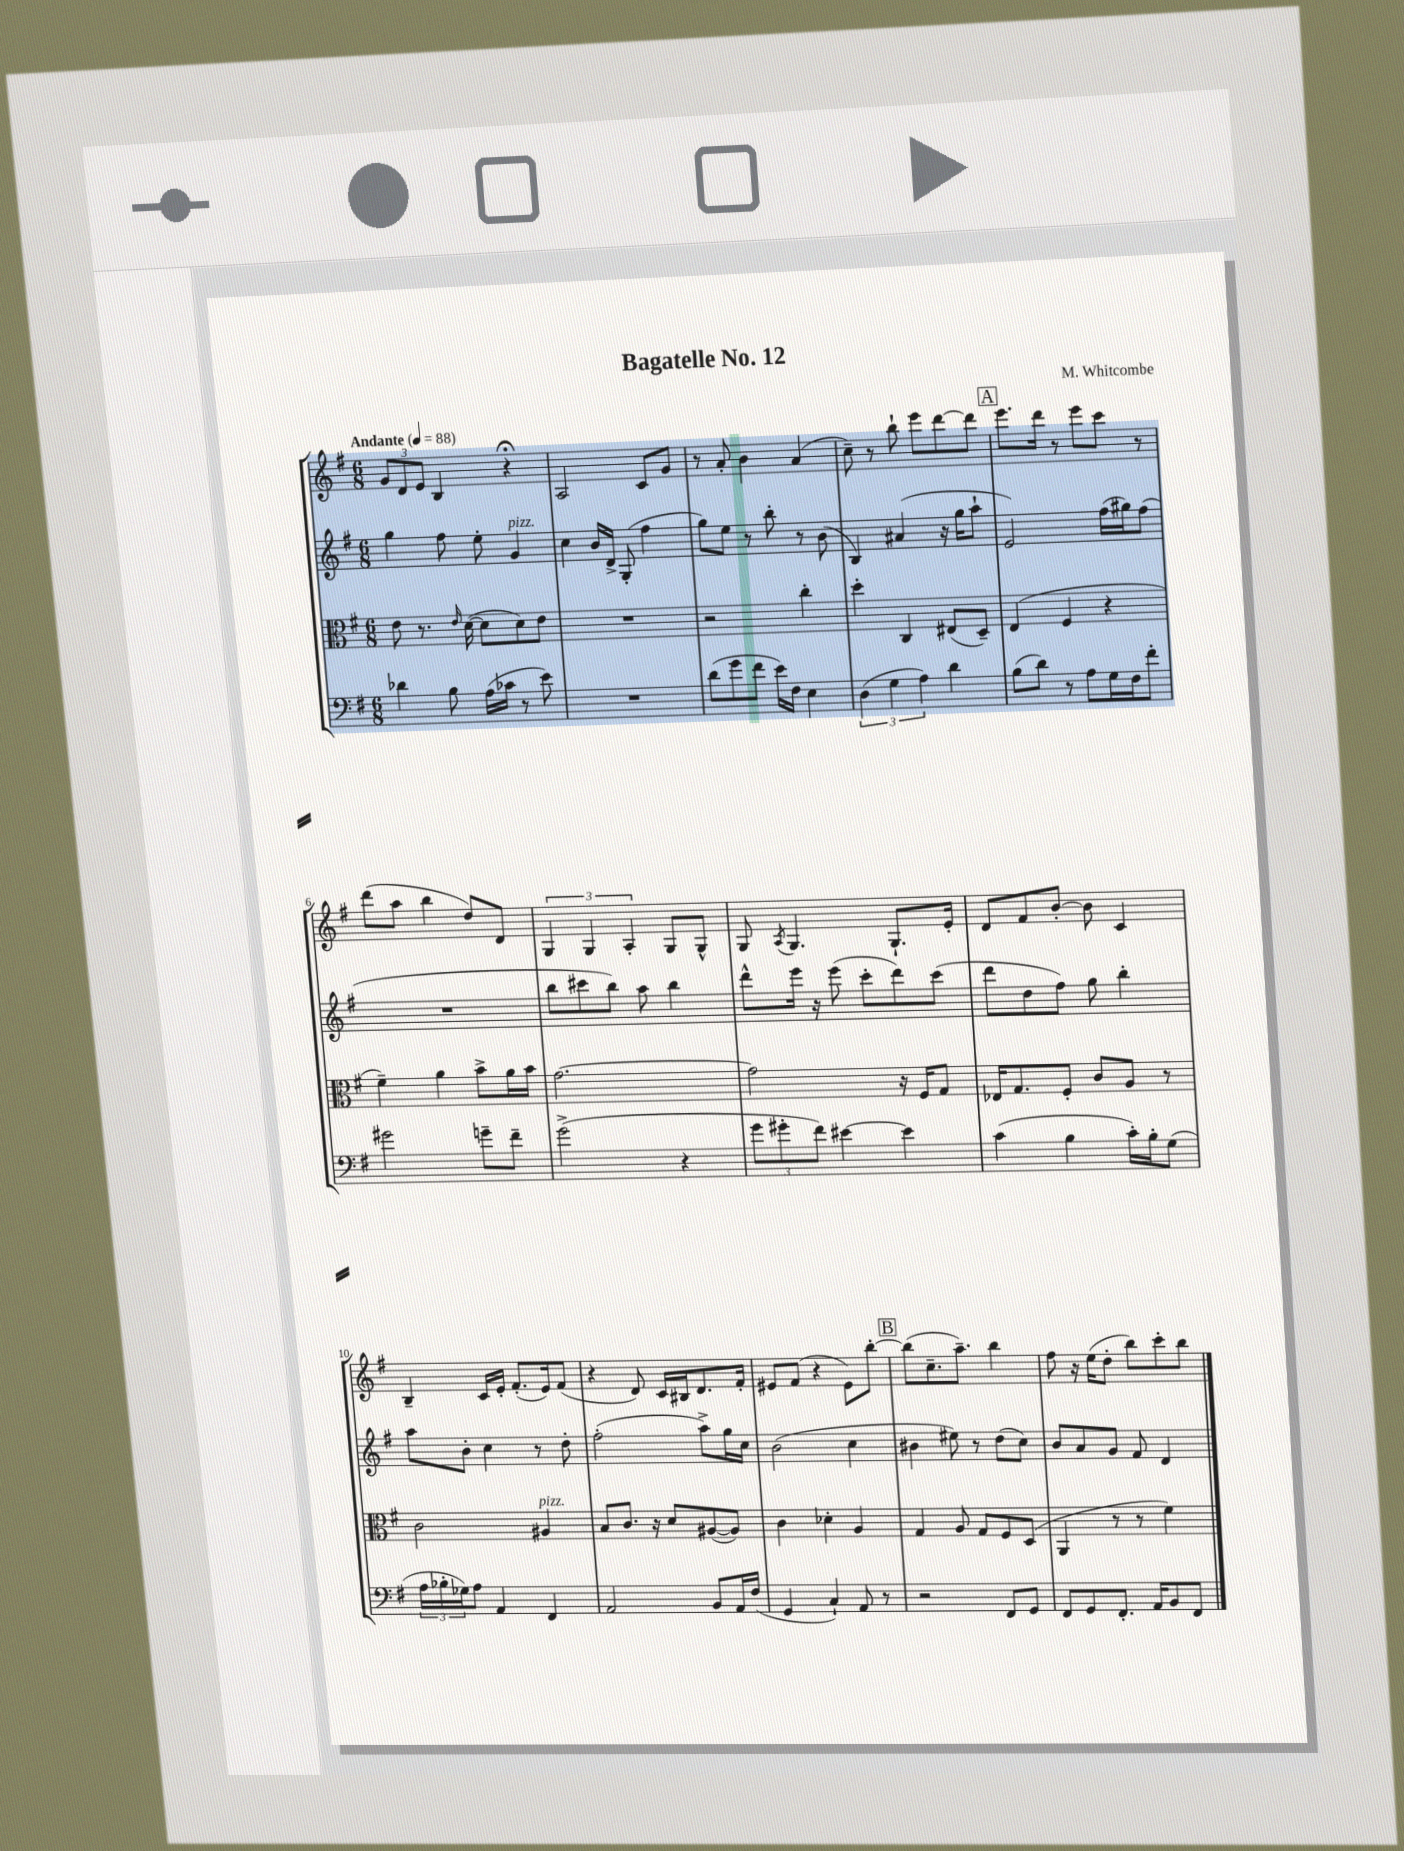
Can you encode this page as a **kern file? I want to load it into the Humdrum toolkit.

**kern	**kern	**kern	**kern
*part4	*part3	*part2	*part1
*staff4	*staff3	*staff2	*staff1
*clefF4	*clefC3	*clefG2	*clefG2
*k[f#]	*k[f#]	*k[f#]	*k[f#]
*M6/8	*M6/8	*M6/8	*M6/8
*MM88	*MM88	*MM88	*MM88
=1	=1	=1	=1
!	!	!	!LO:TX:a:B:t=Andante
4d-X\	8e\	4gg\	12g/L
.	.	.	12d/
.	8.r	.	.
.	.	.	12e/J
8B\	.	8ff#\	4B/
.	16qqe/	.	.
.	([16d\	.	.
(16A\LL	8d\L]	8ee'\	.
16c-X\JJ	.	.	.
!	!	!LO:TX:a:i:t=pizz.	!
8r	8d\)	4g/	4r;<
8e\)	8e\J	.	.
=2	=2	=2	=2
2.r	2.r	4cc\	2A/
.	.	16b/LL	.
.	.	16d^/JJ	.
.	.	(8G'/	.
.	.	4ff#\	8c/L
.	.	.	8g/J
=3	=3	=3	=3
(8d\L	2r	8gg\L)	8r
8g\	.	8ee\J	8a'/
8f#\J	.	8r	4b\
16e\LL)	.	8bb'\	.
16F#\JJ	.	.	.
4E\	4cc'\	8r	(4a/
.	.	(8b\	.
=4	=4	=4	=4
(6D\	4dd'\	4B/)	8cc~\)
.	.	.	8r
6G\	.	.	.
.	4C/	(4a#X/	8bb`\
6A\)	.	.	.
.	.	.	8eee\L
4d\	(8E#X/L	16r	[8ddd\
.	.	16gg\KL	.
.	8D~/J)	8aa`\J	8ddd\J]
!!LO:REH:place=s1:t=A
=5	=5	=5	=5
(8B\L	(4E/	2e/)	8.eee\L
8d\J)	.	.	.
.	.	.	16ddd\Jk
8r	4F#/	.	8r
8A\L	.	.	8eee\L
16G\L	4r	(16ff#\LL	8ccc\J
16F#\J	.	16gg#X\J)	.
8f#'\J	.	(8ff#\J	8r
!!LO:LB:g=z
=6	=6	=6	=6
2g#X\	4f#~\)	2.r	(8ddd\L
.	.	.	8aa\J
.	4a\	.	4bb\
8gn~\L	8b^\L	.	8dd/L)
8f#~\J	16a\L	.	8d/J
.	16b\JJ	.	.
=7	=7	=7	=7
(2g^\	[2.g\	8bb\L	6G/
.	.	8ccc#X\	.
.	.	.	6G/
.	.	8bb\J)	.
.	.	.	6A'/
.	.	8aa\	.
4r	.	4bb\	8G/L
.	.	.	8G^^/J
=8	=8	=8	=8
12g\L	2g\]	8ddd^^\L	8G/
12g#X'\	.	.	.
.	.	.	8qA/
.	.	16eee\Jk	4.G/
12f#\J)	.	.	.
.	.	16r	.
[4e#X\	.	(8eee\	.
.	.	8ccc'\L	.
4e#\]	16r	8ddd\)	8.G`/L
.	16F#/KL	.	.
.	8G/J	(8ccc\J	.
.	.	.	16e'/Jk
=9	=9	=9	=9
(4c\	16E-X/KL	8ddd\L	8d/L
.	8.G/	.	.
.	.	8dd\	8f#/
4B\	8F#'/J	8ff#\J)	[8b'/J
.	8c/L	8gg\	8b\]
16c'\LL)	8A/J	4bb'\	4c/
16B'\J	.	.	.
(8G\J	8r	.	.
!!LO:LB:g=z
=10	=10	=10	=10
24A\LL	2c\	8aa\L	4B~/
24B-X'\	.	.	.
24G-X\J)	.	.	.
8A\J	.	8b'\J	.
4AA/	.	4cc\	16c/LL
.	.	.	16e'/JJ
.	.	.	(8.f#'/L
!	!LO:TX:a:i:t=pizz.	!	!
4FF#/	4A#X/	8r	.
.	.	.	16e/k)
.	.	8dd'\	(8f#/J
=11	=11	=11	=11
2AA/	8B/L	(2ff#'\	4r
.	8.c/J	.	.
.	.	.	8d/)
.	16r	.	.
.	8d/L	.	16c/LL
.	.	.	16B#X/J
8BB/L	([8A#X/	8aa^\L)	8.d/
16AA/L	8A#/J])	16gg\L	.
(16F#/JJ	.	16cc\JJ	16f#'/Jk
=12	=12	=12	=12
4GG/	4c\	(2b\	8e#X/L
.	.	.	(8f#/J
4C`/)	4d-X'\	.	4r
8AA/	4A/	4cc\	8e#\L)
8r	.	.	[8bb'\J
!!LO:REH:place=s1:t=B
=13	=13	=13	=13
2r	4G/	4b#X\	(8bb\L]
.	.	.	8.cc~\
.	8A/	8ee#X\)	.
.	.	.	8.aa~\J)
.	8G/L	8r	.
8FF#/L	8F#/	(8dd\L	4bb\
8GG/J	(8D/J	8cc\J)	.
=14	=14	=14	=14
8FF#/L	4AA/	8b/L	8ff#\
8GG/	.	8a/	16r
.	.	.	(16ee\KL
8.FF#'/J	8r	8g/J	8dd'\J
.	8r	8f#/	8bb\L)
16AA/KL	.	.	.
8BB/	4f#\)	4d/	8ccc'\
8FF#/J	.	.	8bb\J
==	==	==	==
*-	*-	*-	*-
